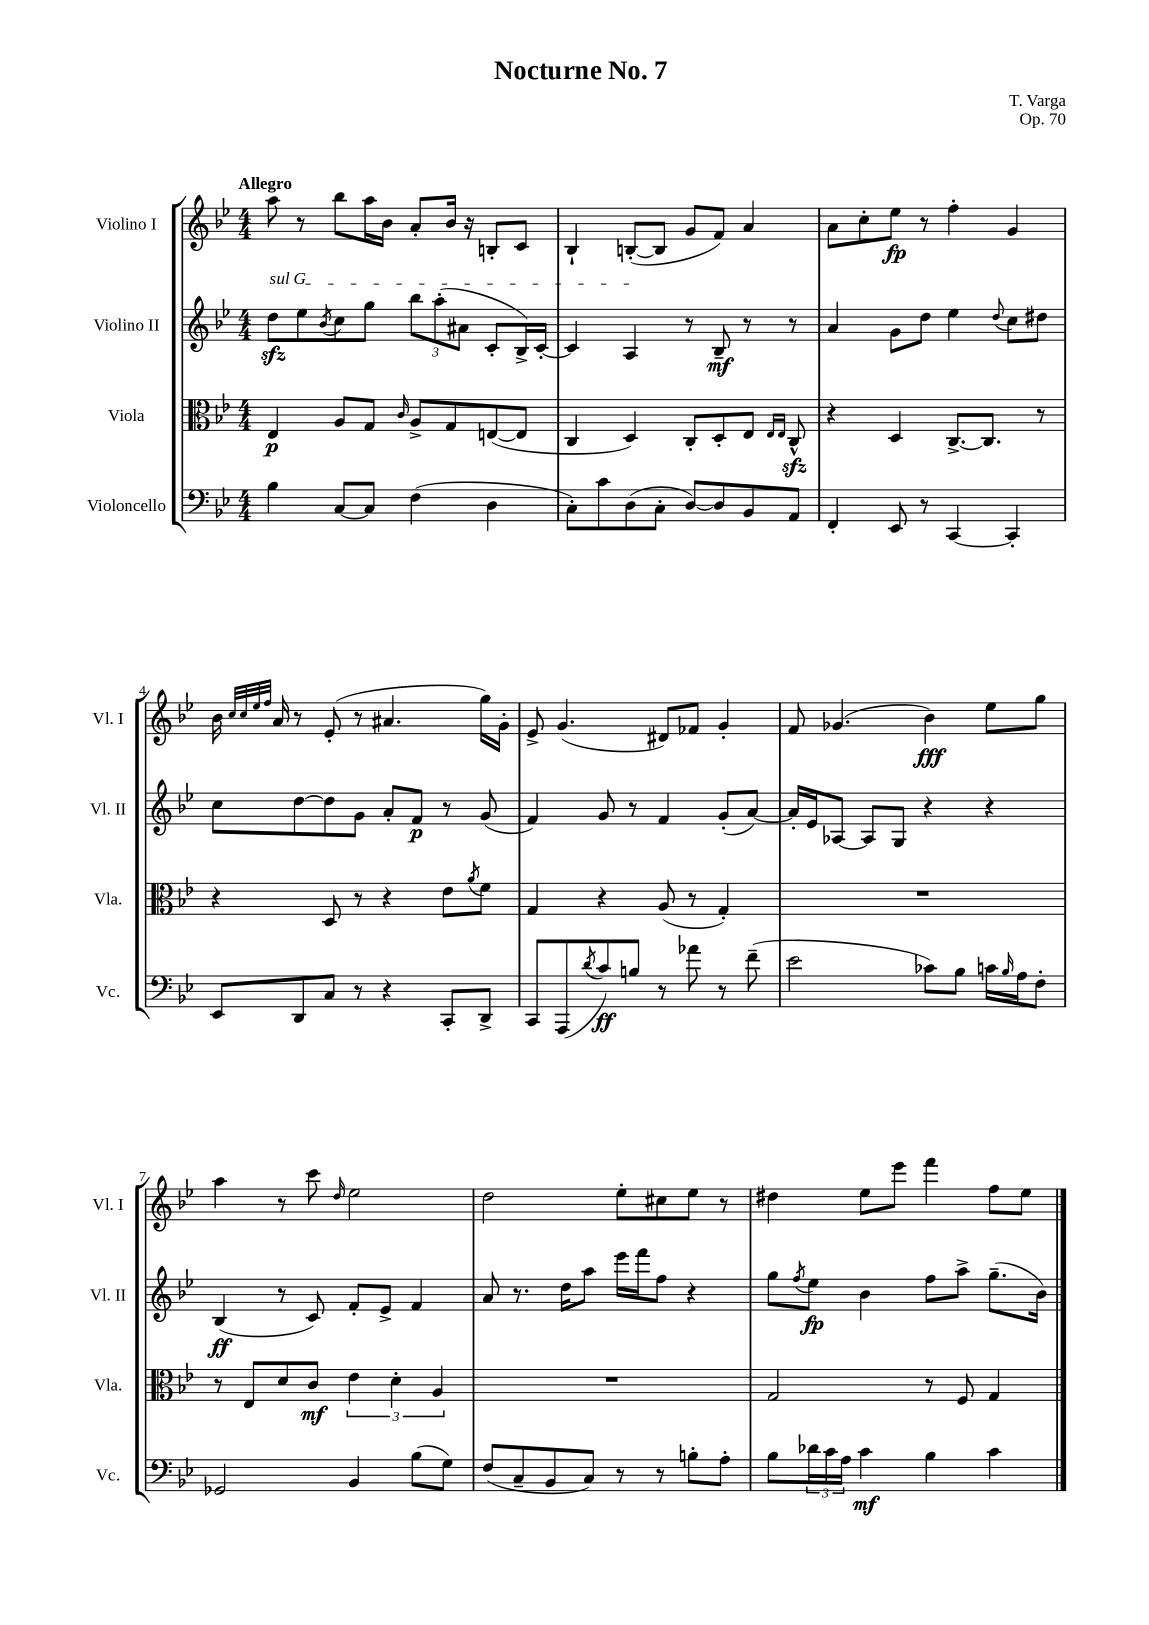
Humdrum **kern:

**kern	**kern	**kern	**kern
*staff4	*staff3	*staff2	*staff1
*clefF4	*clefC3	*clefG2	*clefG2
*k[b-e-]	*k[b-e-]	*k[b-e-]	*k[b-e-]
*M4/4	*M4/4	*M4/4	*M4/4
4B-	4E-	8dd	8aa
.	.	8ee-	8r
.	.	8qb-	.
[8C	8A	8cc	8bb-
8C]	8G	8gg	16aa
.	.	.	16b-
.	16qqc	.	.
(4F	8A^	12bb-	8a'
.	.	(12aa'	.
.	8G	.	16b-
.	.	12a#	.
.	.	.	16r
4D	([8E	8c'	8B'
.	8E]	16B-^)	8c
.	.	[16c'	.
=	=	=	=
8C')	4C	4c]	4B-`
8c	.	.	.
(8D	4D)	4A	([8B'
8C'	.	.	8B]
[8D)	8C'	8r	8g
8D]	8D'	8B-~	8f)
8BB-	8E-	8r	4a
.	16qqE-	.	.
.	16qqE-	.	.
8AA	8C^^	8r	.
=	=	=	=
4FF'	4r	4a	8a
.	.	.	8cc'
8EE-	4D	8g	8ee-
8r	.	8dd	8r
[4CC	[8.C^	4ee-	4ff'
.	8.C]	.	.
.	.	8qqdd	.
4CC']	.	8cc	4g
.	8r	8dd#	.
=	=	=	=
8EE-	4r	8cc	16b-
.	.	.	32qqcc
.	.	.	32qqcc
.	.	.	32qqee-
.	.	.	32qqff
.	.	.	16a
8DD	.	[8dd	8r
8C	8D	8dd]	(8e-'
8r	8r	8g	8r
4r	4r	8a'	4.a#
.	.	8f	.
8CC'	8e-	8r	.
.	8qa	.	.
8DD^	8f	(8g	16gg)
.	.	.	16g'
=	=	=	=
8CC	4G	4f)	8e-^
(8AAA	.	.	(4.g
8qd	.	.	.
8c)	4r	8g	.
8B	.	8r	.
8r	(8A	4f	8d#)
8a-	8r	.	8f-
8r	4G')	(8g'	4g'
(8f~	.	[8a)	.
=	=	=	=
2e-	1r	16a']	8f
.	.	16e-	.
.	.	[8A-	(4.g-
.	.	8A-]	.
.	.	8G	.
8c-)	.	4r	4b-)
8B-	.	.	.
16c	.	4r	8ee-
16qqB-	.	.	.
16A	.	.	.
8F'	.	.	8gg
=	=	=	=
2GG-	8r	(4B-	4aa
.	8E-	.	.
.	8d	8r	8r
.	8c	8c)	8ccc
.	.	.	16qqdd
4BB-	6e-	8f'	2ee-
.	.	8e-^	.
.	6d'	.	.
(8B-	.	4f	.
.	6A	.	.
8G)	.	.	.
=	=	=	=
(8F	1r	8a	2dd
8C~	.	8.r	.
8BB-	.	.	.
.	.	16dd	.
8C)	.	8aa	.
8r	.	16eee-	8ee-'
.	.	16fff	.
8r	.	8ff	8cc#
8B'	.	4r	8ee-
8A'	.	.	8r
=	=	=	=
8B-	2G	8gg	4dd#
.	.	8qff	.
24d-	.	8ee-	.
24c	.	.	.
24A	.	.	.
4c	.	4b-	8ee-
.	.	.	8eee-
4B-	8r	8ff	4fff
.	8F	8aa^	.
4c	4G	(8.gg~	8ff
.	.	.	8ee-
.	.	16b-)	.
==	==	==	==
*-	*-	*-	*-
